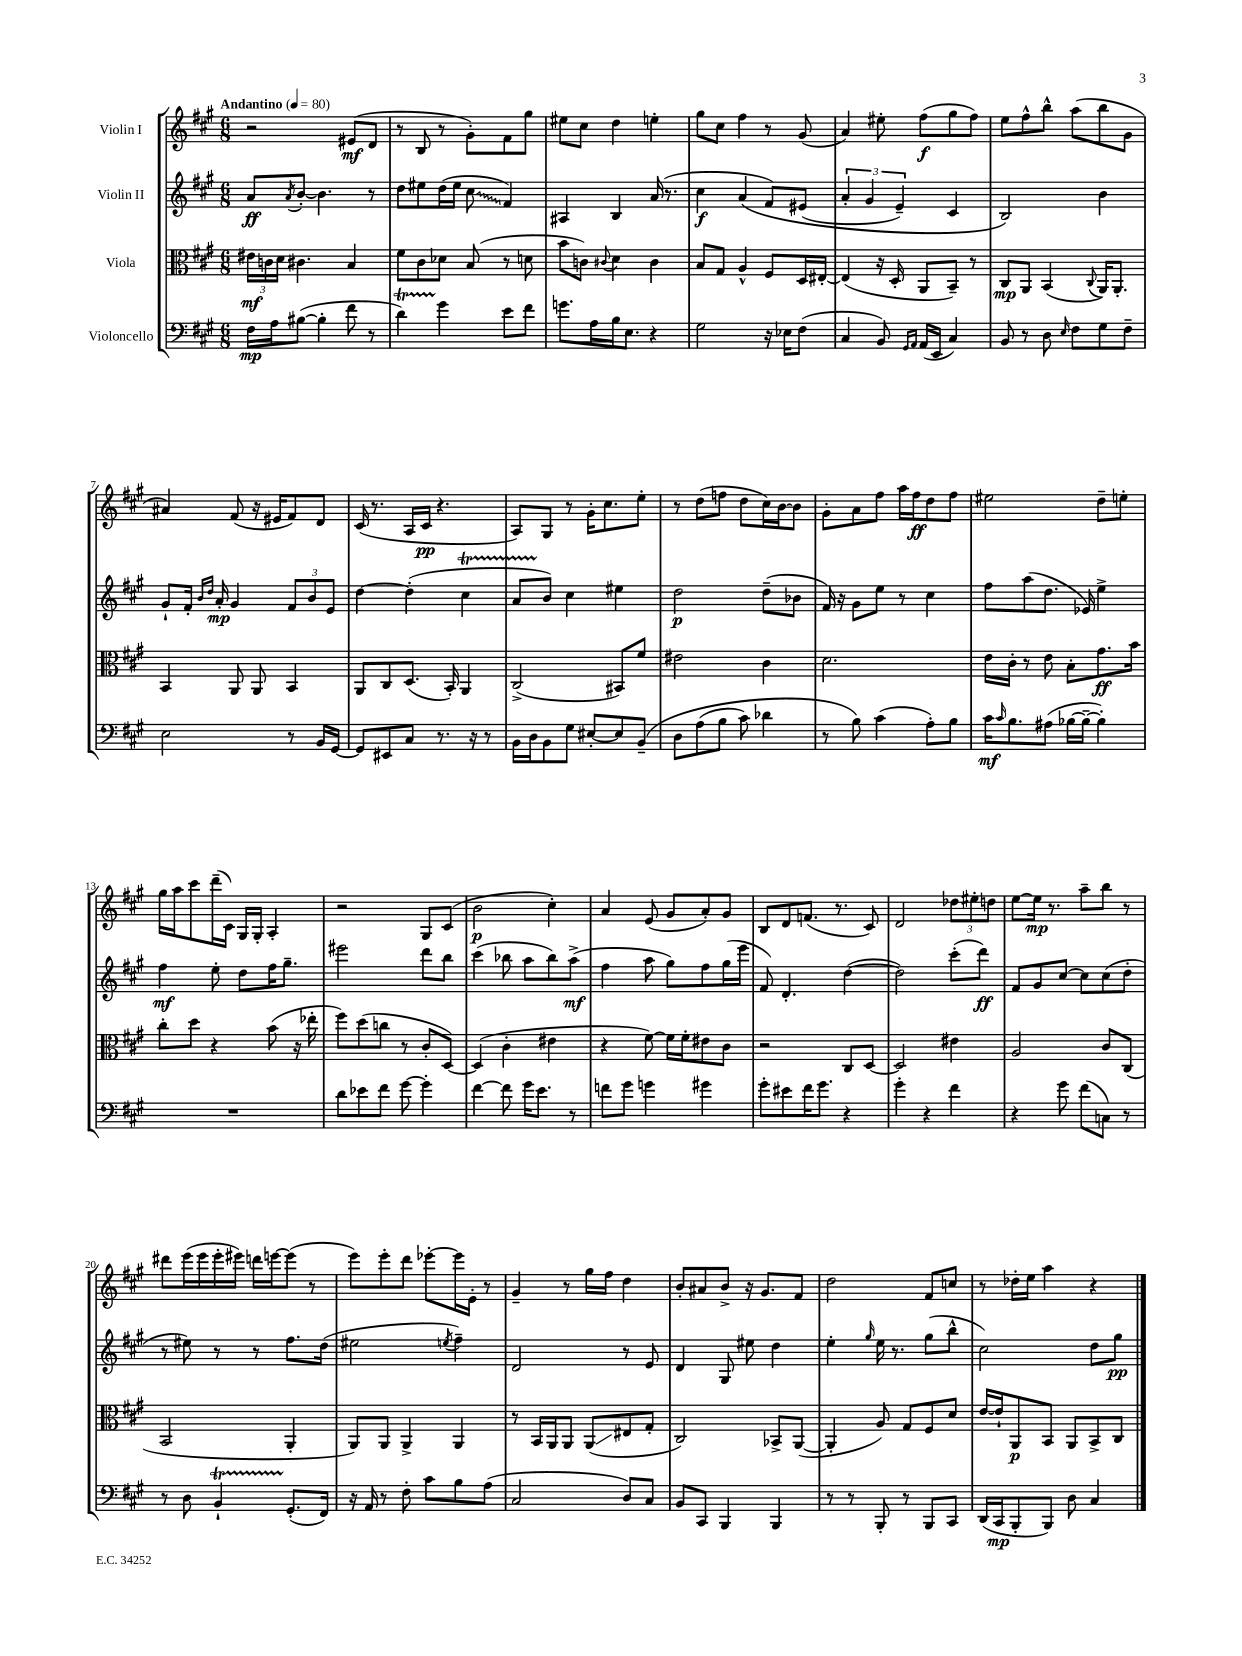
<<
\new StaffGroup <<
\new Staff = "s0" \with { instrumentName = "Violin I" } {
    \clef treble \key a \major \numericTimeSignature \time 6/8 \tempo "Andantino" 4 = 80
    r2 eis'8\mf( d'8 |
    r8 b8 r8 gis'8-.) fis'8 gis''8 |
    eis''8 cis''8 d''4 e''4-. |
    gis''8 cis''8 fis''4 r8 gis'8( |
    a'4) eis''8-. fis''8\f( gis''8 fis''8) |
    e''8 fis''8-^ b''8-^ a''8( b''8 gis'8 |
    ais'4) fis'8( r16 eis'16 fis'8) d'8 |
    cis'16( r8. a16 cis'16\pp r4. |
    a8) gis8 r8 gis'16-. cis''8. e''8-. |
    r8 d''8( f''8 d''8 cis''16) b'16~ b'8 |
    gis'8-. a'8 fis''8 a''16 fis''16\ff d''8 fis''8 |
    eis''2 d''8-- e''8-. |
    gis''16 a''16 cis'''8 d'''16--( cis'16) gis16 gis16-. a4-. |
    r2 gis8 cis'8( |
    b'2\p cis''4-.) |
    a'4 e'8( gis'8 a'8-.) gis'8 |
    b8 d'8 f'8.( r8. cis'8) |
    d'2 \tuplet 3/2 { des''8 eis''8-. d''8 } |
    e''8~ e''16\mp r8. a''8-- b''8 r8 |
    dis'''8 e'''16( e'''16 e'''16-. eis'''16) d'''16 e'''16~ e'''8( r8 |
    e'''8) e'''8-. d'''8 ees'''8~-. ees'''16 e'16-. r8 |
    gis'4-- r8 gis''16 fis''16 d''4 |
    b'8-. ais'8 b'8-> r16 gis'8. fis'8 |
    d''2 fis'8 c''8 |
    r8 des''16-. e''16 a''4 r4 \bar "|." |
}
\new Staff = "s1" \with { instrumentName = "Violin II" } {
    \clef treble \key a \major \numericTimeSignature \time 6/8
    a'8\ff \acciaccatura { a'8 } b'8~-. b'4. r8 |
    d''8 eis''8 d''16( eis''16 \once \override Glissando.style = #'zigzag cis''8\glissando fis'4) |
    ais4 b4 a'16( r8. |
    cis''4\f a'4\( fis'8) eis'8( |
    \tuplet 3/2 { a'4-. gis'4 e'4--) } cis'4 |
    b2\) b'4 |
    gis'8-! fis'16-. \grace { b'16 d''16 } a'16-.\mp gis'4 \tuplet 3/2 { fis'8 b'8 e'8 } |
    d''4~ d''4-.( cis''4\startTrillSpan |
    a'8 b'8\stopTrillSpan) cis''4 eis''4 |
    d''2\p d''8--( bes'8 |
    fis'16) r16 gis'8 e''8 r8 cis''4 |
    fis''8 a''8( d''8. ees'16) e''4-> |
    fis''4\mf e''8-. d''8 fis''16 gis''8.-- |
    eis'''2 d'''8 b''8 |
    cis'''4( bes''8 a''8 bes''8) a''8->\mf( |
    fis''4 a''8 gis''8) fis''8 gis''16( e'''16 |
    fis'8) d'4.-. d''4~( |
    d''2) cis'''8-.( d'''8\ff) |
    fis'8 gis'8 cis''8~ cis''8 cis''8( d''8-. |
    r8 eis''8) r8 r8 fis''8. d''16( |
    eis''2 \acciaccatura { e''8 } fis''4--) |
    d'2 r8 e'8 |
    d'4 gis8 eis''8 d''4 |
    e''4-. \grace { gis''16 } e''16 r8. gis''8( b''8-^ |
    cis''2) d''8 gis''8\pp \bar "|." |
}
\new Staff = "s2" \with { instrumentName = "Viola" } {
    \clef alto \key a \major \numericTimeSignature \time 6/8
    \tuplet 3/2 { eis'16\mf c'16 d'16 } cis'4. b4 |
    fis'8 cis'8 des'8 b8( r8 d'8 |
    b'8 c'8) \appoggiatura { cis'8 } d'4 cis'4 |
    b8 gis8 a4-^ fis8 d16 eis16~-. |
    eis4( r16 d16-. a,8 b,8--) r8 |
    cis8\mp a,8 b,4( \appoggiatura { cis8 } a,16) a,8.-. |
    b,4 a,8 a,8 b,4 |
    a,8 cis8 d8.( b,16-.) a,4 |
    cis2->( bis,8) fis'8 |
    eis'2 cis'4 |
    d'2. |
    e'16 cis'16-. r8 e'8 b8-. gis'8.\ff b'16 |
    cis''8-. d''8 r4 b'8( r16 ees''16-. |
    fis''8) d''8( c''8 r8 cis'8-. d8~) |
    d4( cis'4-. eis'4 |
    r4 fis'8~) fis'16 fis'16-. eis'8 cis'8 |
    r2 cis8 d8~ |
    d2 eis'4 |
    a2 cis'8 cis8( |
    b,2 a,4-. |
    a,8) a,8 a,4-> a,4 |
    r8 b,16 a,16 a,8 a,8\glissando( eis8 gis8-. |
    cis2) bes,8-> a,8~( |
    a,4-. a8) gis8 fis8 d'8 |
    e'16~ e'16-! a,8\p b,8 a,8 b,8-> cis8 \bar "|." |
}
\new Staff = "s3" \with { instrumentName = "Violoncello" } {
    \clef bass \key a \major \numericTimeSignature \time 6/8
    fis16\mp a16 bis8~( bis4-. fis'8 r8 |
    d'4\startTrillSpan) gis'4\stopTrillSpan e'8 fis'8 |
    g'8. a16 b16 e8. r4 |
    gis2 r16 ees16 fis8( |
    cis4 b,8) \grace { gis,16 a,16 } a,16( e,16 cis4) |
    b,8 r8 d8 \grace { e16 } fis8 gis8 fis8-- |
    e2 r8 b,16 gis,16~ |
    gis,8 eis,8 cis8 r8. r16 r8 |
    b,16 d16 b,8 gis8 eis8~-. eis8 b,8--\( |
    d8 a8( b8 cis'8) des'4 |
    r8 b8\) cis'4( a8-.) b8 |
    cis'16\mf \grace { cis'16 } b8. ais8( bes16~ bes16~-- bes4-.) |
    R2. |
    d'8 ees'8 fis'8 gis'8~ gis'4-. |
    fis'4~ fis'8 gis'16 e'8. r8 |
    f'8 gis'8 g'4 gis'4 |
    gis'8-. eis'8 fis'16 gis'8. r4 |
    gis'4-. r4 fis'4 |
    r4 gis'8 fis'8( c8) r8 |
    r8 d8 b,4-!\startTrillSpan gis,8.-.\stopTrillSpan( fis,16) |
    r16 a,16 r8 fis8-. cis'8 b8 a8( |
    cis2 d8) cis8 |
    b,8 cis,8 b,,4 b,,4 |
    r8 r8 b,,8-. r8 b,,8 cis,8 |
    d,16( cis,16\mp b,,8-. b,,8) d8 cis4 \bar "|." |
}
>>
>>
